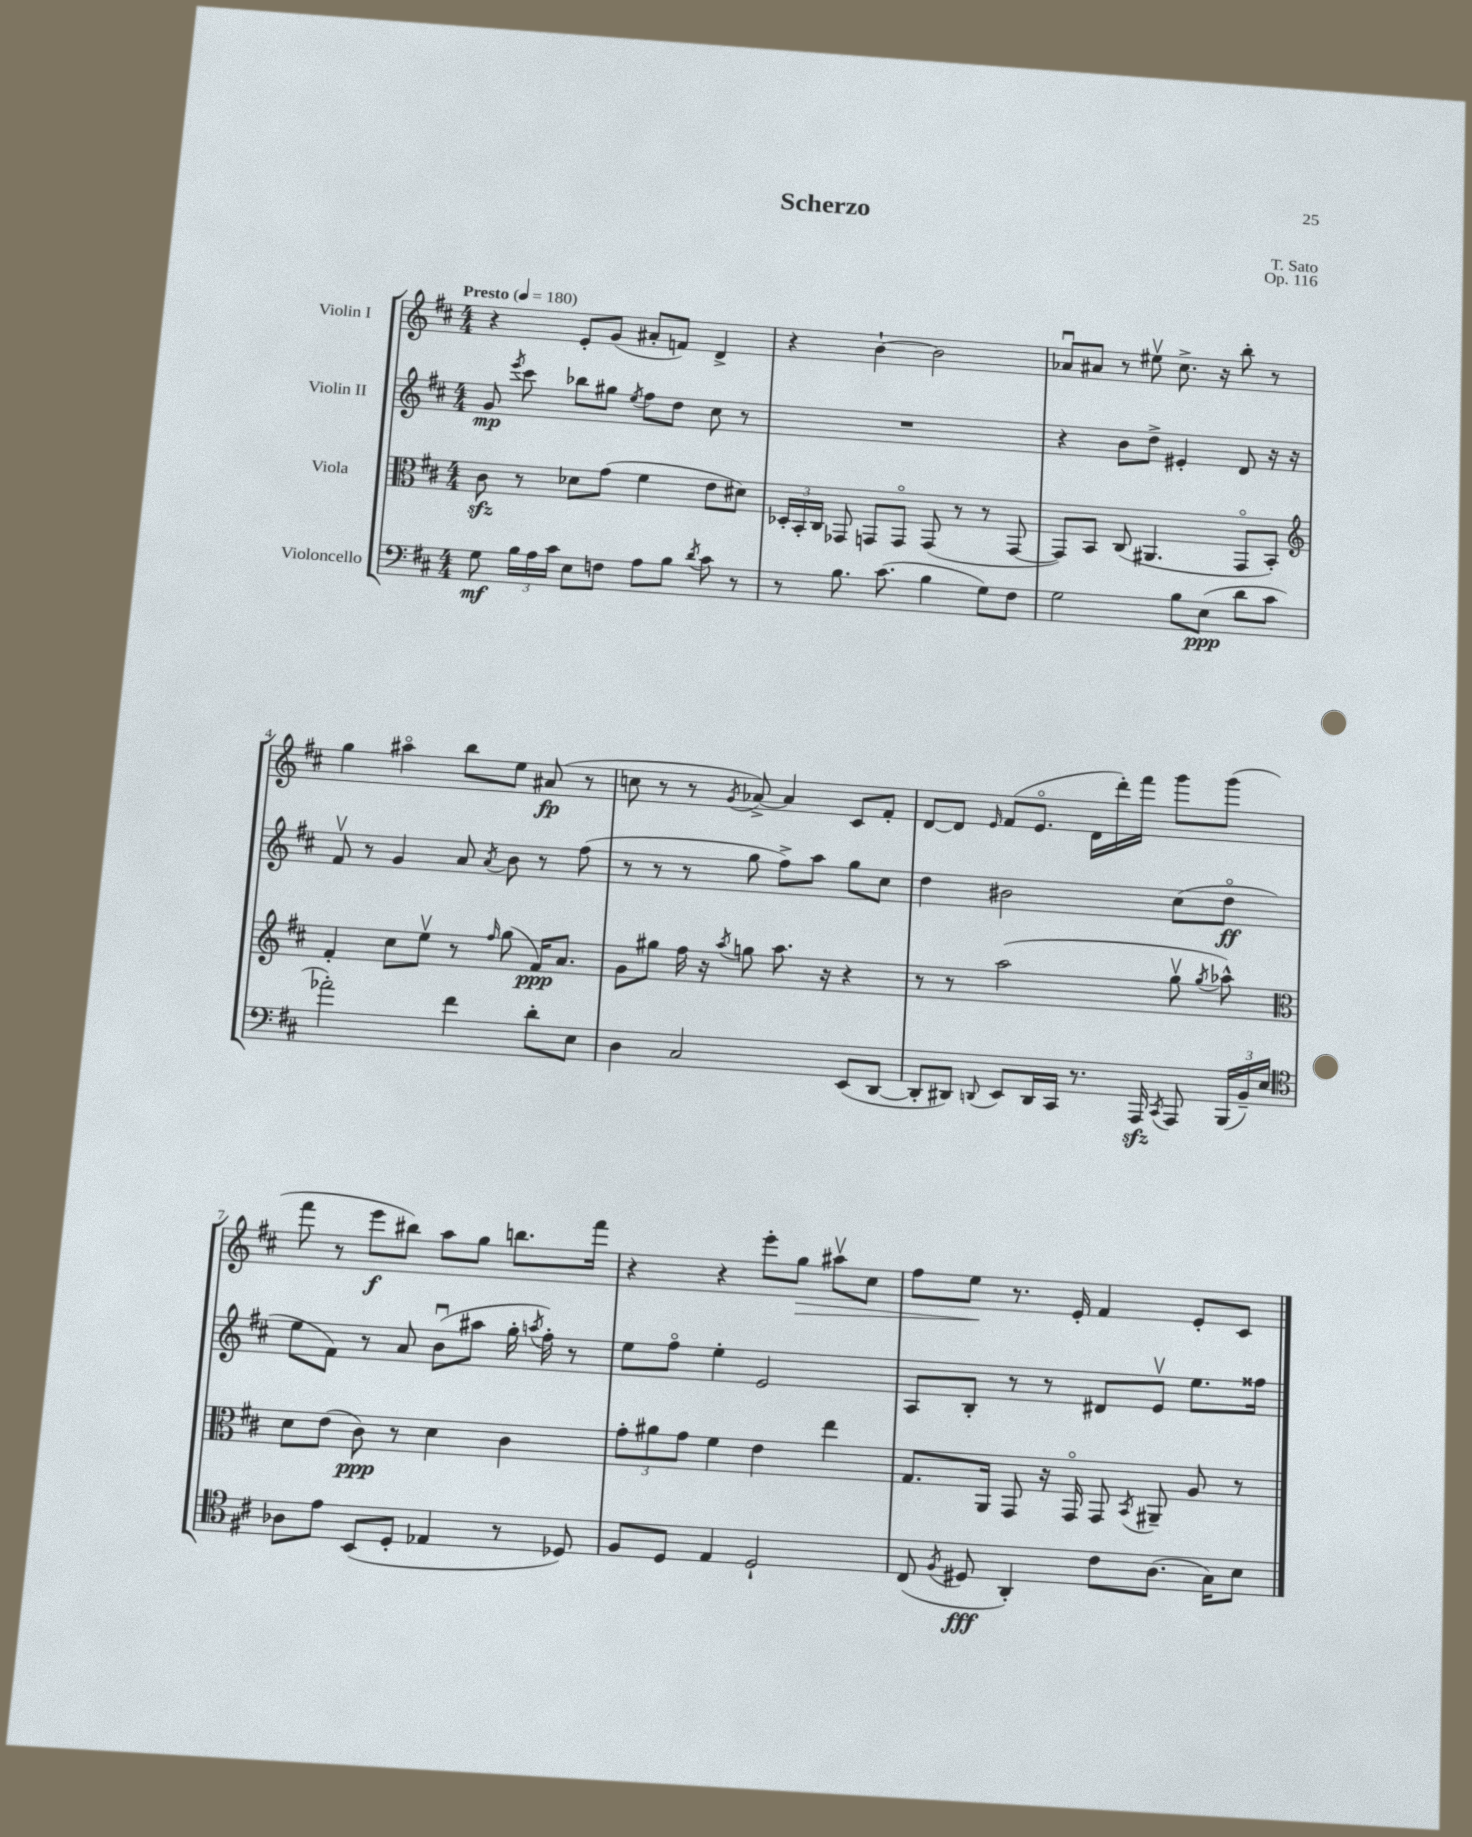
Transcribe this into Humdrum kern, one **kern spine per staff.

**kern	**dynam	**kern	**dynam	**kern	**dynam	**kern	**dynam
*part4	*part4	*part3	*part3	*part2	*part2	*part1	*part1
*staff4	*staff4	*staff3	*staff3	*staff2	*staff2	*staff1	*staff1
*I"Violoncello	*	*I"Viola	*	*I"Violin II	*	*I"Violin I	*
*clefF4	*	*clefC3	*	*clefG2	*	*clefG2	*
*k[f#c#]	*	*k[f#c#]	*	*k[f#c#]	*	*k[f#c#]	*
*M4/4	*	*M4/4	*	*M4/4	*	*M4/4	*
*MM180	*	*MM180	*	*MM180	*	*MM180	*
=1	=1	=1	=1	=1	=1	=1	=1
!	!	!	!	!	!	!LO:TX:a:B:t=Presto	!
8G\	mf	8c#zz\	.	8g/	mp	4r	.
.	.	.	.	8qeee/	.	.	.
24B\LL	.	8r	.	8ccc#\	.	.	.
24A\	.	.	.	.	.	.	.
24c#\JJ	.	.	.	.	.	.	.
8E\L	.	8d-X\L	.	8bb-X\L	.	8e'/L	.
8Fn\J	.	(8g\J	.	8gg#X\J	.	(8g/J	.
.	.	.	.	8qee/	.	.	.
8A\L	.	4f#\	.	8ff#\L	.	8a#X'/L	.
8B\J	.	.	.	8dd\J	.	8fn/J)	.
8qd/	.	.	.	.	.	.	.
8c#\	.	8e\L	.	8cc#\	.	4d^/	.
8r	.	8d#X\J)	.	8r	.	.	.
=2	=2	=2	=2	=2	=2	=2	=2
8r	.	24D-X'/LL	.	1r	.	4r	.
.	.	24BB'/	.	.	.	.	.
.	.	24C#/JJ	.	.	.	.	.
8.B\	.	8GG-X/	.	.	.	.	.
.	.	8GGn/L	.	.	.	[4b`\	.
(8.c#\	.	.	.	.	.	.	.
.	.	8GG/J	.	.	.	.	.
4B\	.	(8GG/	.	.	.	2b\]	.
.	.	8r	.	.	.	.	.
8G\L)	.	8r	.	.	.	.	.
8F#\J	.	[8GG/	.	.	.	.	.
=3	=3	=3	=3	=3	=3	=3	=3
2G\	.	8GG/L])	.	4r	.	8a-Xu/L	.
.	.	8BB/J	.	.	.	8a#X/J	.
.	.	(8C#/	.	8b\L	.	8r	.
.	.	4.AA#X/	.	8dd^\J	.	8ee#Xv\	.
8B\L	.	.	.	4e#X'/	.	8.cc#^\	.
(8E\J	ppp	.	.	.	.	.	.
.	.	.	.	.	.	16r	.
8d\L	.	8GG/L	.	8d/	.	8bb'\	.
8c#\J	.	8BB'/J)	.	16r	.	8r	.
.	.	.	.	16r	.	.	.
!!LO:LB:g=z
=4	=4	=4	=4	=4	=4	=4	=4
*	*	*clefG2	*	*	*	*	*
2a-X'\)	.	4f#'/	.	8f#v/	.	4gg\	.
.	.	.	.	8r	.	.	.
.	.	8cc#\L	.	4g/	.	4aa#X\	.
.	.	8eev\J	.	.	.	.	.
4f#\	.	8r	.	8a/	.	8bb\L	.
.	.	16qqff#/	.	8qa/	.	.	.
.	.	(8gg\	.	8b\	.	8ee\J	.
8d'\L	.	16f#/KL)	ppp	8r	.	(8a#X/	fp
.	.	8.a/J	.	.	.	.	.
8E\J	.	.	.	(8ff#\	.	8r	.
=5	=5	=5	=5	=5	=5	=5	=5
4D\	.	8g\L	.	8r	.	8ccn\	.
.	.	8gg#X\J	.	8r	.	8r	.
2C#/	.	16ff#\	.	8r	.	8r	.
.	.	16r	.	.	.	.	.
.	.	8qaa/	.	.	.	8qg/	.
.	.	8ggn\	.	8gg\	.	[8a-X^/)	.
.	.	8.aa\	.	8ff#^\L)	.	4a-/]	.
.	.	.	.	8aa\J	.	.	.
.	.	16r	.	.	.	.	.
(8EE/L	.	4r	.	8gg\L	.	8c#/L	.
[8DD/J	.	.	.	8cc#\J	.	8f#'/J	.
=6	=6	=6	=6	=6	=6	=6	=6
8DD'/L]	.	8r	.	4dd\	.	[8d/L	.
8DD#X/J)	.	8r	.	.	.	8d/J]	.
8qqDDn/	.	.	.	.	.	16qqe/	.
8EE/L	.	(2aa\	.	2b#X\	.	(8f#/L	.
16DD/L	.	.	.	.	.	8.e/J	.
16CC#/JJ	.	.	.	.	.	.	.
8.r	.	.	.	.	.	.	.
.	.	.	.	.	.	16d\LL	.
.	.	.	.	.	.	16ddd'\)	.
16AAAzz/	.	.	.	.	.	16fff#\JJ	.
8qCC#/	.	.	.	.	.	.	.
8AAA/	.	8ggv\	.	(8cc#\L	.	8ggg\L	.
.	.	8qgg/	.	.	.	.	.
(24BBB/LL	.	8aa-X^^\)	.	8dd\J	ff	(8ggg\J	.
24BB~/)	.	.	.	.	.	.	.
24E/JJ	.	.	.	.	.	.	.
!!LO:LB:g=z
=7	=7	=7	=7	=7	=7	=7	=7
*clefC4	*	*clefC3	*	*	*	*	*
8A-X\L	.	8d\L	.	8ee\L	.	8fff#\	.
8e\J	.	(8e\J	.	8f#\J)	.	8r	.
(8BB/L	.	8c#\)	ppp	8r	.	8eee\L	f
8D'/J	.	8r	.	8a/	.	8bb#X\J)	.
4E-X/	.	4d\	.	(8bu\L	.	8aa\L	.
.	.	.	.	8aa#X\J	.	8gg\J	.
8r	.	4c#\	.	16gg'\	.	8.bbn\L	.
.	.	.	.	8qaan/	.	.	.
.	.	.	.	16ff#'\)	.	.	.
8D-X/)	.	.	.	8r	.	.	.
.	.	.	.	.	.	16fff#\Jk	.
=8	=8	=8	=8	=8	=8	=8	=8
8F#/L	.	12g'\L	.	8ee\L	.	4r	.
.	.	12a#X\	.	.	.	.	.
8D/J	.	.	.	8ff#\J	.	.	.
.	.	12g\J	.	.	.	.	.
4E/	.	4f#\	.	4ee'\	.	4r	.
2D`/	.	4e\	.	2e/	.	8eee'\L	.
!	!	!	!	!	!	!	!LO:HP:b
.	.	.	.	.	.	8gg\J	>
.	.	4ee\	.	.	.	8aa#Xv\L	.
.	.	.	.	.	.	8cc#\J	.
=9	=9	=9	=9	=9	=9	=9	=9
(8C#/	.	8.G/L	.	8A/L	.	8ff#\L	.
8qF#/	.	.	.	.	.	.	.
8D#X/	fff	.	.	8B'/J	.	8ee\J	.
.	.	16AA/Jk	.	.	.	.	.
4AA'/)	.	8GG/	.	8r	.	8.r	]
.	.	16r	.	8r	.	.	.
.	.	16GG/	.	.	.	16e'/	.
8c#\L	.	8GG/	.	8d#X/L	.	4f#/	.
.	.	8qBB/	.	.	.	.	.
(8.A\J	.	8AA#X~/	.	8ev/J	.	.	.
.	.	8A/	.	8.ee\L	.	8e'/L	.
16G\KL)	.	.	.	.	.	.	.
8B\J	.	8r	.	.	.	8c#/J	.
.	.	.	.	16ff##X\Jk	.	.	.
==	==	==	==	==	==	==	==
*-	*-	*-	*-	*-	*-	*-	*-
